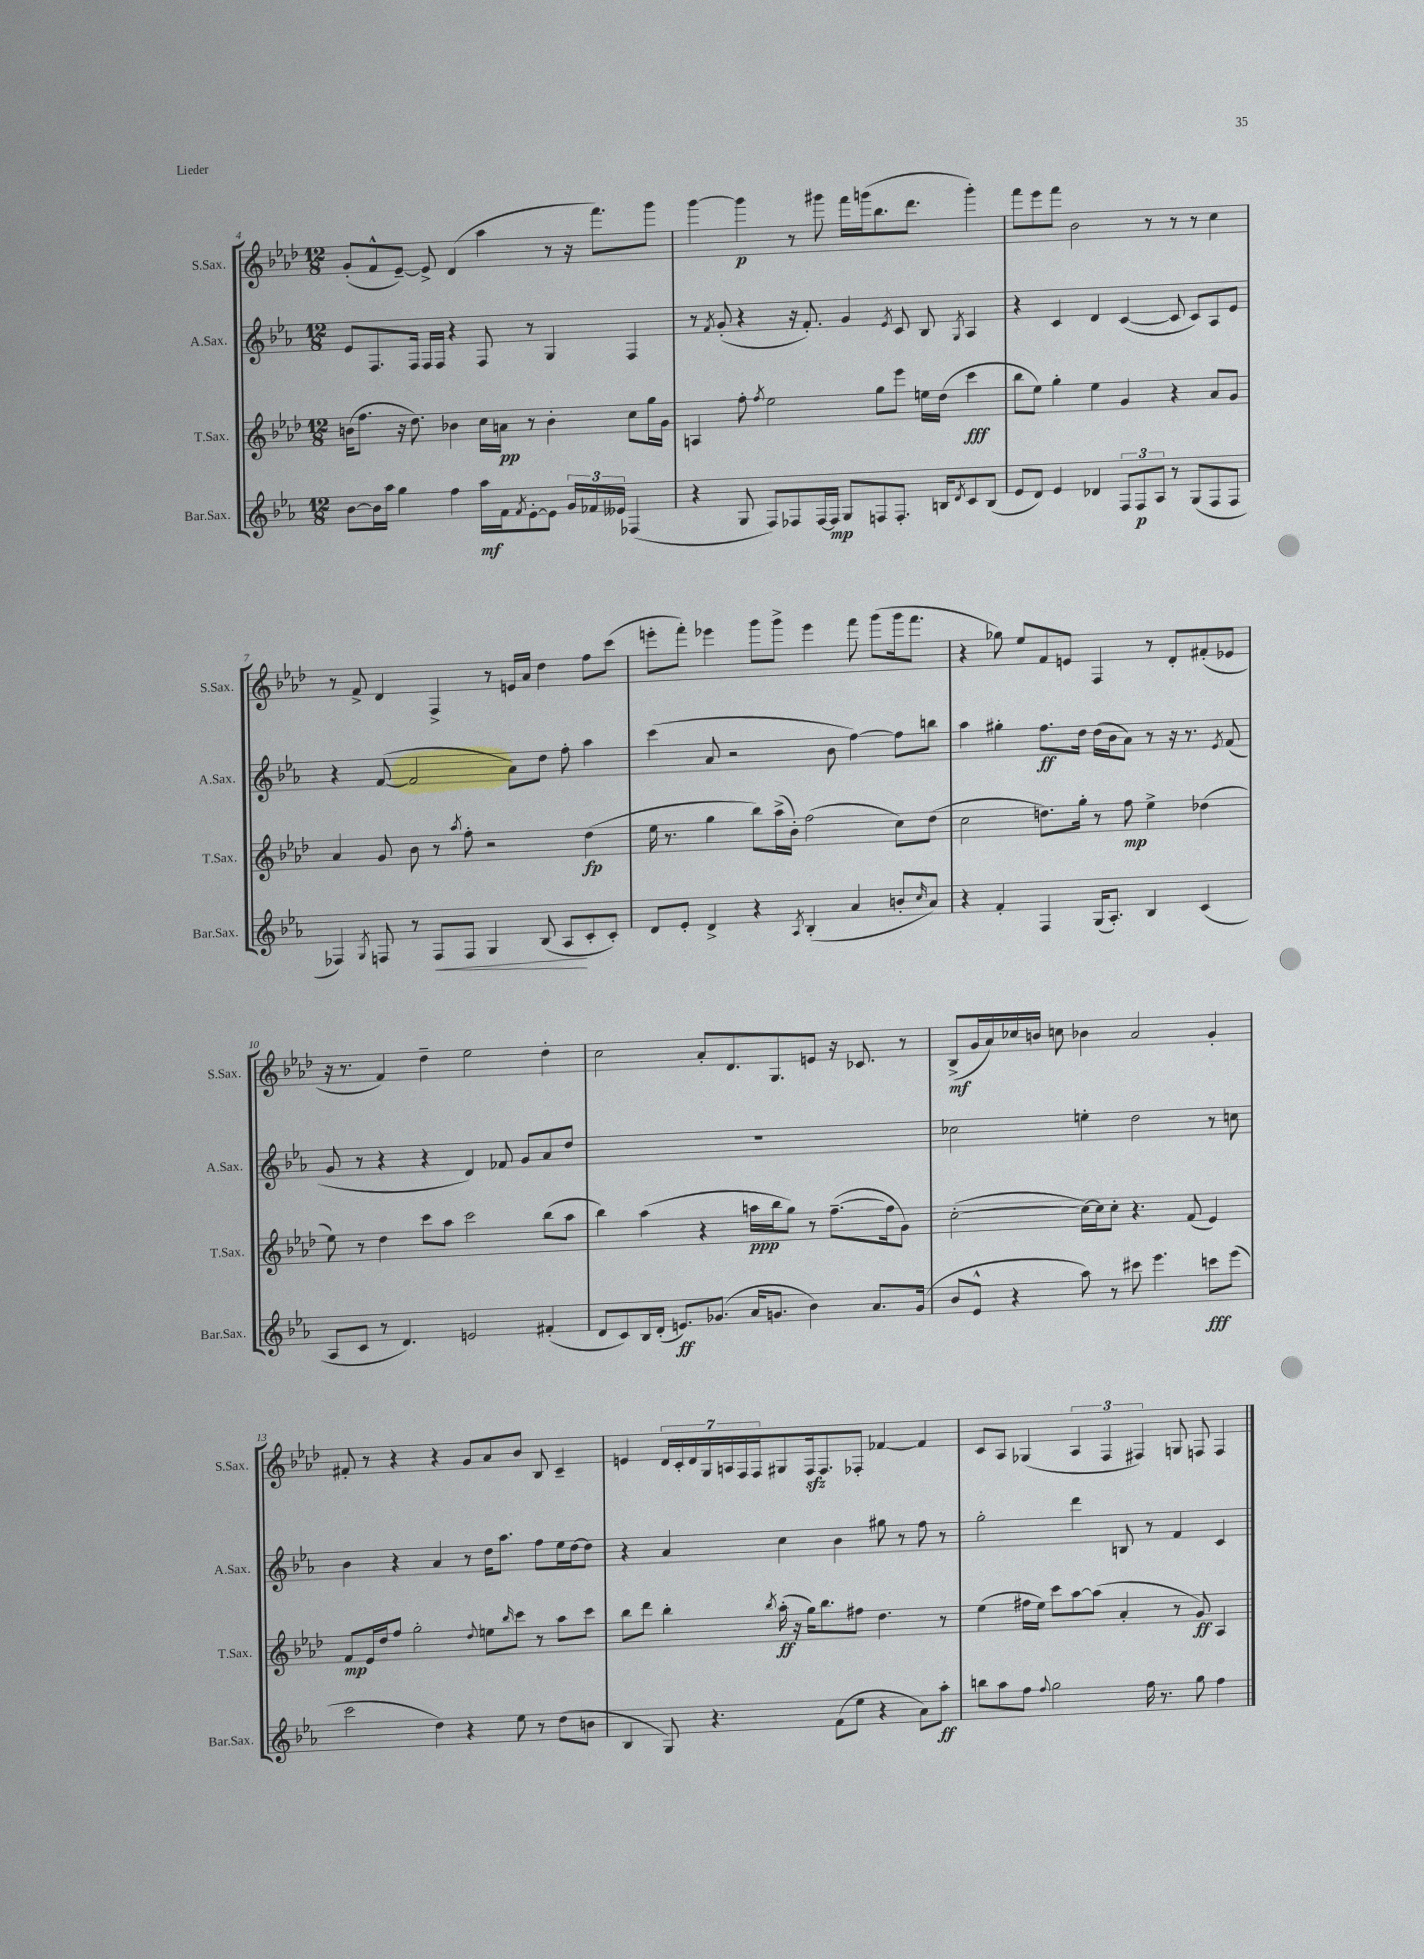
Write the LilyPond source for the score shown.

<<
\new StaffGroup <<
\new Staff = "s0" \with { instrumentName = "S.Sax." shortInstrumentName = "S.Sax." } {
    \clef treble \key aes \major \numericTimeSignature \time 12/8
    g'8-.( f'8-^ ees'8~--) ees'8-> des'4( aes''4 r8 r16 f'''8.) g'''8 |
    g'''4~ g'''4\p r8 gis'''8 f'''16 g'''16( bes''8. des'''8. g'''4-.) |
    f'''8 ees'''8 f'''8 bes'2 r8 r8 r8 c''4 |
    r8 f'8-> des'4 f4-> r8 e'16 aes'16 des''4 f''8 c'''8( |
    e'''8-. f'''8-.) ees'''4 g'''8 g'''8-> ees'''4 f'''8 g'''8( g'''16 f'''8. |
    r4 ges''8) ees''8 f'8 e'8 f4 r8 des'8-. fis'8-.( ees'8 |
    r16 r8. f'4) des''4-- ees''2 des''4-. |
    c''2 aes'8-. des'8. g8. e'8 r16 ces'8. r8 |
    bes8->\mf( g'16 aes'16) ces''16 b'16 c''8 bes'4 aes'2 g'4-. |
    fis'8-. r8 r4 r4 g'8 aes'8 bes'8 bes8 c'4-- |
    e'4 \tuplet 7/4 { des'16 c'16-. des'16 g16 a16 f16 f16 } gis8 f16\sfz f8. fes8-. fes'4~ fes'4 |
    c'8 aes8 ges4( \tuplet 3/2 { aes4 f4 fis4) } g8 f8 f4 \bar "|." |
}
\new Staff = "s1" \with { instrumentName = "A.Sax." shortInstrumentName = "A.Sax." } {
    \clef treble \key ees \major \numericTimeSignature \time 12/8
    ees'8 f8. f16 f16 f16 r4 f8 r8 g4 f4 |
    r8 \acciaccatura { f'8 } g'8-.( r4 r16 f'8.-.) g'4 \acciaccatura { ees'8 } c'8 bes8 \acciaccatura { g8 } aes4 |
    r4 c'4 d'4 c'4~( c'8 c'8) aes8 ees'8 |
    r4 f'8~( f'2 aes'8) d''8 f''8-. aes''4 |
    c'''4( aes'8 r2 bes'8 f''4~) f''8 b''8 |
    aes''4 gis''4-. f''8.\ff d''16 d''16( bes'16 aes'8) r8 r16 r8. \acciaccatura { ees'8 } f'8( |
    g'8 r8 r4 r4 d'4) fes'8 g'8 aes'8 d''8 |
    R1. |
    ces''2 e''4-. d''2 r8 c''8 |
    bes'4 r4 aes'4 r8 d''16 aes''8. f''8 ees''16 d''16~ d''8 |
    r4 aes'4 c''4 bes'4 gis''8 r8 f''8 r8 |
    g''2-. d'''4 b8 r8 f'4 c'4 \bar "|." |
}
\new Staff = "s2" \with { instrumentName = "T.Sax." shortInstrumentName = "T.Sax." } {
    \clef treble \key aes \major \numericTimeSignature \time 12/8
    b'16( f''8. r16 des''8.) bes'4 c''16 a'16\pp r8 bes'4-. c''8 g''16 g'16 |
    a4 f''8-. \acciaccatura { f''8 } ees''2 g''8 ees'''8 e''16 des''16( c'''4\fff |
    bes''8 ees''8) g''4-. ees''4 g'4 r4 aes'8 g'8 |
    aes'4 g'8 bes'8 r8 \acciaccatura { aes''8 } f''8-. r2 des''4\fp( |
    ees''16 r8. g''4 bes''8) aes''16->( bes'16-.) f''2( c''8) des''8( |
    c''2 d''8.) g''16-. r8 f''8\mp ees''4-> des''4( |
    ees''8) r8 des''4 c'''8 aes''8 c'''2 bes''8( aes''8 |
    bes''4) aes''4( r4 a''16\ppp bes''16 g''8) r8 f''8.~--( f''16 g'8) |
    c''2~-.( c''16~) c''16 c''8-. r4. f'8( ees'4) |
    f'8\mp ees'16 des''16 f''8 g''2-. \appoggiatura { des''8 } e''8 \grace { bes''16 } c'''8 r8 aes''8 c'''8 |
    bes''8 des'''8 bes''4-. \acciaccatura { bes''8 } aes''16-.\ff( r16 g''16) bes''8. fis''8 des''4. r8 |
    ees''4( fis''16 ees''16) c'''8 aes''8~ aes''8( aes'4-. r8 g'8\ff) aes4 \bar "|." |
}
\new Staff = "s3" \with { instrumentName = "Bar.Sax." shortInstrumentName = "Bar.Sax." } {
    \clef treble \key ees \major \numericTimeSignature \time 12/8
    bes'8~ bes'16 aes''16 g''4 f''4 aes''16\mf f'16 \acciaccatura { f'8 } ees'8~-. ees'8 \tuplet 3/2 { g'16 fes'16 eeses'16 } fes4( |
    r4 g8 f8) fes8 fes16~ fes16\mp g8 f8 f8.-. b16 \acciaccatura { d'8 } c'8 b8( |
    ees'8 d'8) ees'4 des'4 \tuplet 3/2 { f8 f8\p aes8 } r8 g8( f8 f8 |
    fes4) \acciaccatura { g8 } f8 r8 f8\< f8 g4 bes8( aes8\! c'8-. c'8-.) |
    d'8 ees'8-. d'4-> r4 \acciaccatura { aes8 } bes4-.( aes'4 b'8-. \grace { c''16 } aes'8) |
    r4 f'4-. f4 g16( aes8.-.) bes4 c'4( |
    aes8 c'8 r8 d'4.) e'2 fis'4-.( |
    d'8 c'8) bes16 d'16-.( e'8.\ff) ges'8.( aes'16 g'8. bes'4) aes'8. g'16( |
    bes'8 ees'8-^ r4 aes''8) r8 cis'''8 ees'''4. c'''8\fff ees'''8( |
    c'''2 d''4) r4 ees''8 r8 d''8( b'8 |
    bes4 g8) r4. f'8( ees''8 r4 aes'8) aes''8-.\ff |
    b''8 aes''8 f''8 \appoggiatura { f''8 } g''2 f''16 r8. g''8 f''4 \bar "|." |
}
>>
>>
\layout { \context { \Score currentBarNumber = #4 } }
